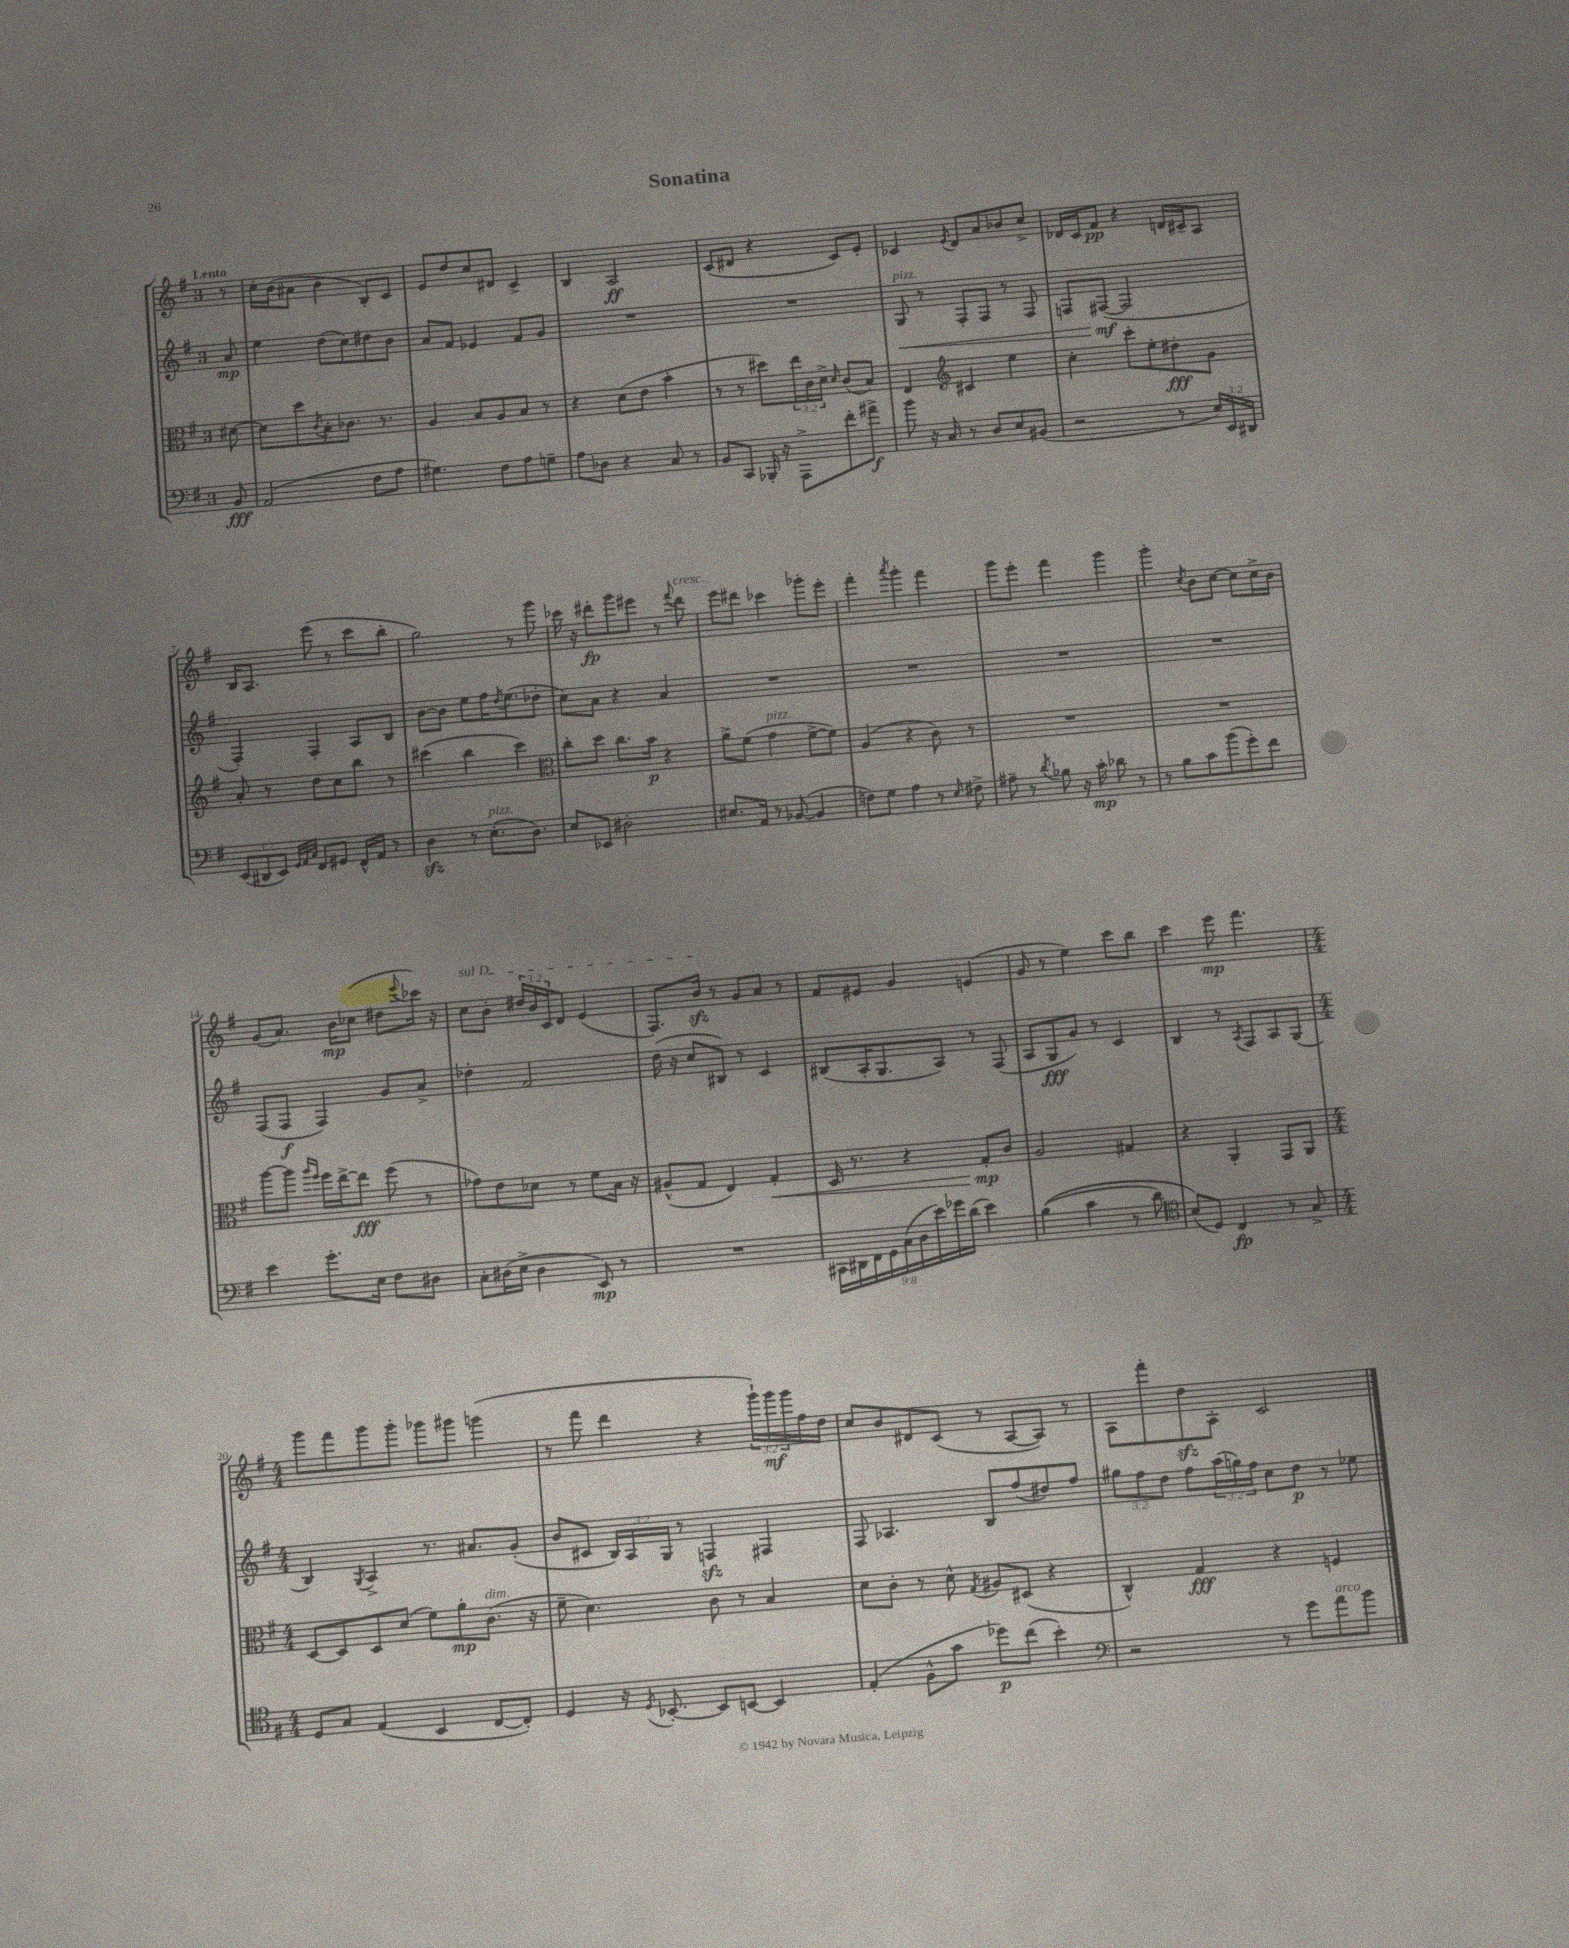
\header { title = "Sonatina" }
<<
\new StaffGroup <<
\new Staff = "s0" {
    \clef treble \key g \major \once \override Staff.TimeSignature.style = #'single-digit \time 3/4 \override Staff.TupletNumber.text = #tuplet-number::calc-fraction-text \partial 8 \tempo "Lento"
    r8 |
    c''16-. b'16( ais'8 b'4 b8-.) c'8 |
    e'8 d''8 c''8 dis'8 c'4-> |
    b4 a2\ff |
    c'8( dis'8 r4 c'8) e'8-. |
    ces'4 \acciaccatura { e'8 } d'8 a'8 bes'8 c''8-> |
    des'16 c'16 fis'8\pp r4 d'16 cis'16-- a8 |
    b16 a8. e'''8( r8 c'''8 b''8-. |
    g''2) r8 g'''8 |
    ces'''16 r16 dis'''8-.\fp g'''8 eis'''8 r8 \appoggiatura { fis'''8 } dis'''8^\markup { \italic "cresc." } |
    e'''8 dis'''8 ces'''4 ges'''8-. e'''8-. |
    fis'''4-. \acciaccatura { a'''8 } g'''4-. fis'''4 |
    g'''8 e'''8-. fis'''4 g'''4 |
    g'''4-. \acciaccatura { c''8 } b'8 c''8~ c''8 c''16-> b'16 |
    g'8( a'8.) b'16\mp ces''8( dis''8 \appoggiatura { e'''8 } ces'''16) r16 |
    \once \override TextSpanner.bound-details.left.text = \markup { \italic "sul D" } c''8\startTextSpan b'8-. \tuplet 3/2 { dis''16 b'16 c'16 } d'8 e'4( |
    fis8.) b'16\sfz\stopTextSpan r8 g'8 a'8 r8 |
    fis'8 eis'8 g'4 e'4( |
    g'8 r8 e''4) c'''8 b''8 |
    c'''4 e'''8\mp fis'''4. |
    \numericTimeSignature \time 4/4 g'''8 fis'''8 g'''8 g'''8-. ges'''8 gis'''8 g'''4( |
    r8 fis'''8 d'''4 r4 \tuplet 3/2 { g'''16-!) g'''16\mf g'''16 } fis''16 d''16 |
    c''8 b'8 dis'8 c'8( r8 a8~ a8) r8 |
    a8 fis'''8-. d''8\sfz a8-. c'2 \bar "|." |
}
\new Staff = "s1" {
    \clef treble \key g \major \once \override Staff.TimeSignature.style = #'single-digit \time 3/4 \override Staff.TupletNumber.text = #tuplet-number::calc-fraction-text \partial 8
    a'8\mp |
    e''4 d''8( c''8) dis''8 b'8 |
    a'8 fis'8 ees'4 fis'8 g'8 |
    R2. |
    R2. |
    g8\<^\markup { \italic "pizz." } r8 fis8-. fis8 r8 fis8 |
    f8 fis8~\mf\!( fis2 |
    fis4-.) fis4-. a8 b8 |
    b'8~ b'8 e''8 fis''16 \acciaccatura { d''8 } e''8.( des''8-. |
    c''8) a'8 r4 a'4 |
    R2. |
    R2. |
    R2. |
    R2. |
    fis8( fis8\f fis4) g'8 a'8-> |
    des''4-. fis'2 |
    d''16( r16 c''8 bis8) r8 c'4 |
    bis8( a16-. g8. a8) r8 fis8( |
    a8 g8\fff g'8) r8 c'4 |
    b4 r8 \acciaccatura { a8 } fis8 a8 g8( |
    \numericTimeSignature \time 4/4 b4) \acciaccatura { g8 } a4-> r8. ais'8. g'8-.( |
    b'8 cis'8 \tuplet 3/2 { b16) a16 g16 } r8 f4\sfz fis4 |
    fis8 aes4. b8 fis''8( dis''8) fis''8 |
    \tuplet 3/2 { gis''8 fis''8 d''8 } fis''8 \tuplet 3/2 { a''16( g''16) fis''16 } c''8 d''8\p r8 ees''8 \bar "|." |
}
\new Staff = "s2" {
    \clef alto \key g \major \once \override Staff.TimeSignature.style = #'single-digit \time 3/4 \override Staff.TupletNumber.text = #tuplet-number::calc-fraction-text \partial 8
    dis'8~ |
    dis'8 d''8 \acciaccatura { c'8 } b8-. ces'8. r8. |
    a4 b8 a8 b8 r8 |
    r4 d'8( e'8 b'4-. |
    r8 r8 dis''8) \tuplet 3/2 { e''16 c'16 d'16-> } \grace { d'16 } c'8( b8) |
    e4 \clef treble cis'4 e''4 |
    c''4-. c'''8-. e''8-. dis''8-.\fff g'8 |
    a'8-. r8 d''8 c''8 b''8 r8 |
    cis'''4( b''4 cis'''4) |
    \clef alto c''8-. d''8 c''8. b'16\p r4 |
    a'8-> fis'8( g'4^\markup { \italic "pizz." } fis'8~-> fis'8) |
    a4( r4 c'8) r8 |
    R2. |
    R2. |
    a''8~ a''8 \grace { a''16 fis''16 } fis''16 e''16~-> e''8\fff fis''8( r8 |
    ges'8) e'8 des'8 r8 fis'8 b16 r16 |
    ais8-^( g8 e4) g4-.\< |
    d16 r8. r4 g8-.\mp\! c'8 |
    a2 gis4 |
    r4 a,4-. g,8 a,8 |
    \numericTimeSignature \time 4/4 d8~ d8 d8 d'8( fis'8) a'8-.\mp c'8.^\markup { \italic "dim." }( r16 |
    fis'8-- d'4.) c'8 r8 b4 |
    d'8 c'8-. r8 d'8-^ \acciaccatura { g8 } ais8 dis8( r4 |
    c4-^) g4\fff r4 f4 \bar "|." |
}
\new Staff = "s3" {
    \clef bass \key g \major \once \override Staff.TimeSignature.style = #'single-digit \time 3/4 \override Staff.TupletNumber.text = #tuplet-number::calc-fraction-text \partial 8
    b,8\fff |
    a,2( fis8 a8 |
    gis4.) fis8 a8 g8-- |
    a8 des8 r4 c8 r8 |
    b,8 c,8 bes,,16-. r16 a,,8-> fis'8-. ais'8->\f |
    b'8 r16 c16 r8 d8 e8 bis,8( |
    r2 r8 \tuplet 3/2 { e16) e,16 dis,16 } |
    \tuplet 3/2 { e,8( dis,8 e,8) } \grace { g,32 a,32 c32 } fis,8 gis,8 fis,16-^ a,16 r8 |
    d4\sfz r8 e8.-.^\markup { \italic "pizz." }( d8.) |
    e8 ees,8 dis2-. |
    eis8. a,16 r8 bes,8~( bes,4 |
    f8) g8 a4 r8 \grace { e16 } fis8-> |
    ais8-- r8 \acciaccatura { d'8 } bes8 r16 c'16-.\mp des'8 r8 |
    r8 b8 c'8 b'8( g'8-.) fis'8 |
    e'4 g'8.-. e16 fis8 dis8 |
    c8-. dis16( e16-> dis4 e,8\mp) r8 |
    R2. |
    \tuplet 9/8 { cis,16 dis,16 fis,16 g,16 c16( d16 e'16) ges'16 d'16( } e'4) |
    b4(\( c'4 r8 d'8) |
    \clef tenor b8(\) d8) c4\fp r8 g8-> |
    \numericTimeSignature \time 4/4 d8 g8 e4( b,4 c8~ c8-.) |
    d4 r16 \acciaccatura { d8 } bes,8.~-. bes,8 b,8~ b,4 |
    e4-.( fis8-^ g'8 des''8\p) c''8( b'4-.) |
    \clef bass r2 r8 g'8 a'8^\markup { \italic "arco" } b'8 \bar "|." |
}
>>
>>
